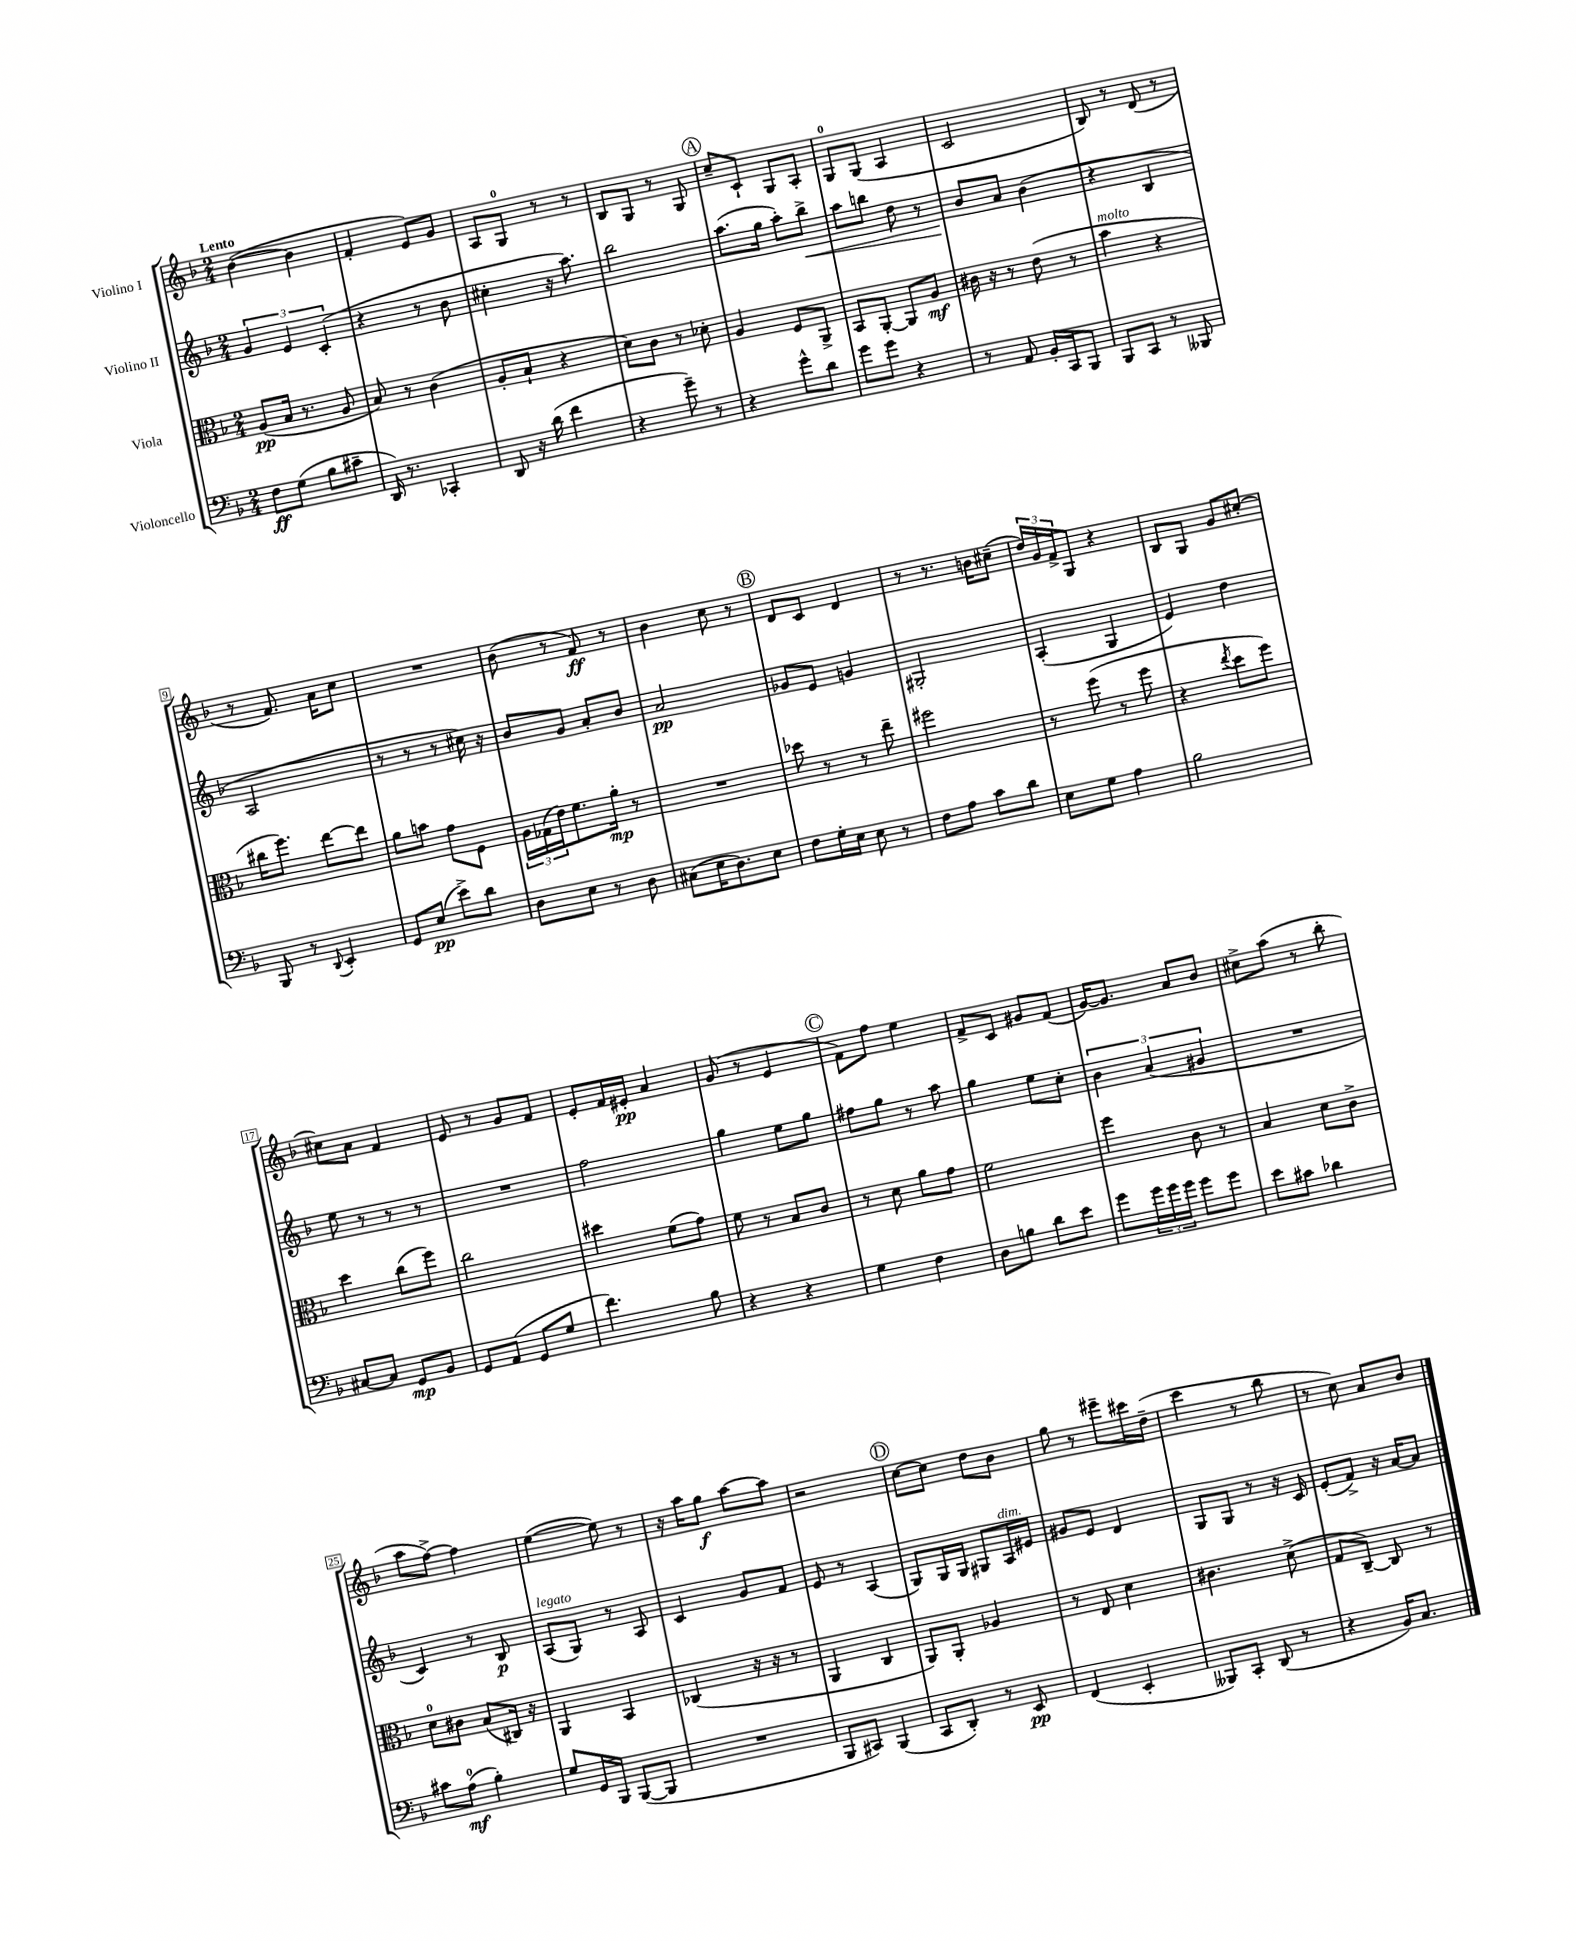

**kern	**kern	**kern	**kern
*staff4	*staff3	*staff2	*staff1
*clefF4	*clefC3	*clefG2	*clefG2
*k[b-]	*k[b-]	*k[b-]	*k[b-]
*M2/4	*M2/4	*M2/4	*M2/4
8F	(8A	6g	([4b-
(8G	16B-	.	.
.	.	6e	.
.	8.r	.	.
8B-	.	.	4b-]
.	.	(6c'	.
8c#~	8A	.	.
=	=	=	=
16DD)	8B-)	4r	4f'
8.r	.	.	.
.	8r	.	.
4CC-'	(4c	8r	8e)
.	.	8b-	8g
=	=	=	=
8DD	8A'	4cc#'	8A
16r	8B-`	.	8G
(16d	.	.	.
4f	4r	16r	8r
.	.	8.aa)	.
.	.	.	8r
=	=	=	=
4r	8d)	2bb-	8B-
.	8c	.	8G
8g~)	8r	.	8r
8r	8d-'	.	8G
=	=	=	=
4r	4A	(8.aa	8cc~
.	.	.	8c`
.	.	16gg	.
8g^^	8F	8aa')	8G
8d	8AA^	8bb-^	8A'
=	=	=	=
8g	8BB-	8aa	8G
8g	[8AA'	8bb	(8G
4r	8AA]	8dd	4A
.	8A	8r	.
=	=	=	=
8r	16c#	8b-	2c
.	16r	.	.
8AA	8r	8a	.
16BB-'	(8e	(4b-	.
16CC	.	.	.
8BBB-	8r	.	.
=	=	=	=
8BBB-	4b-	4r	8B-)
8CC	.	.	8r
8r	4r	4B-	(8d
8BBB--	.	.	8r
=	=	=	=
8BBB-	16cc#	2A	8r
.	8.ff)	.	.
8r	.	.	8.f)
8qqDD	.	.	.
4EE'	[8ee	.	.
.	.	.	16a
.	8ee]	.	8cc
=	=	=	=
8GG	8a	8r	2r
(8E	8b	8r	.
8e^)	8g	8r	.
8d	8F	16cc#)	.
.	.	16r	.
=	=	=	=
8D	24A	8b-	(8b-
.	(24G-	.	.
.	24e)	.	.
8E	8.f	8g	8r
8r	.	8a'	8f)
.	16a'	.	.
8D	8r	8b-	8r
=	=	=	=
(8C#	2r	2a	4b-
16E	.	.	.
8.D)	.	.	.
.	.	.	8cc
8E	.	.	8r
=	=	=	=
8F	8dd-	8g-	8d
16G'	8r	8e	8c
16E	.	.	.
8E	8r	4g	4d
8r	8ee~	.	.
=	=	=	=
8F	2ff#	2G#'	8r
8A	.	.	8.r
8c	.	.	.
.	.	.	16b
8d	.	.	(8cc#~
=	=	=	=
8E	8r	(4A'	24dd)
.	.	.	24g
.	.	.	24f^
8G	(8ff	.	8G
4A	8r	4G	4r
.	8ff	.	.
=	=	=	=
2B-	4r	4e)	8B-
.	.	.	8G
.	8qee	.	.
.	8dd	4dd	8g
.	8ff)	.	[8cc#'
=	=	=	=
[8C#	4dd	8ee	8cc#]
8C#]	.	8r	8a
8GG	(8cc	8r	4f
8BB-	8ff)	8r	.
=	=	=	=
8GG	2cc	2r	8e
(8AA	.	.	8r
8GG	.	.	8g
8G	.	.	8f
=	=	=	=
4.f)	4dd#	2ff	8e'
.	.	.	16f
.	.	.	16e#'
.	(8f	.	4a
8B-	8g)	.	.
=	=	=	=
4r	8f	4gg	(8g
.	8r	.	8r
4r	8B-	8ee	4e
.	8c	8gg	.
=	=	=	=
4G	8r	8ff#	8f)
.	8d	8gg	8ff
4F	8a	8r	4ee
.	8g	8aa	.
=	=	=	=
8D	2f	4gg	8f^
8B	.	.	8c
8d	.	8ee	8g#
8e	.	8cc'	(8f
=	=	=	=
8g	4ff	6b-	[16g)
.	.	.	8.g]
24g	.	.	.
24g	.	(6a	.
24g	.	.	.
8g	8c	.	8a
.	.	6g#	.
8g	8r	.	8b-
=	=	=	=
8e	4B-	2r	8cc#^
8c#	.	.	(8aa
4d-	8d	.	8r
.	8c^	.	8bb-'
=	=	=	=
8c#	8d	4c)	8aa
(8A	8c#	.	[8ff^)
4B-')	(8B-	8r	4ff]
.	16C#)	8B-	.
.	16r	.	.
=	=	=	=
8G	4AA	(8A	([4ee
16GG	.	8G)	.
16BBB-	.	.	.
([8BBB-	4BB-	8r	8ee])
8BBB-]	.	8A	8r
=	=	=	=
2r	(4C-	4c	16r
.	.	.	16aa
.	.	.	8gg
.	16r	8g	[8aa
.	16r	.	.
.	8r	8f	8aa]
=	=	=	=
8BBB-	4AA	8e	2r
8CC#)	.	8r	.
(4BBB-	4C	(4A	.
=	=	=	=
8CC	8AA)	8G)	[8cc
8DD')	8AA'	16G	8cc]
.	.	16G	.
8r	4A-	8G#	8dd
8EE	.	16A	8b-
.	.	16e#	.
=	=	=	=
(4FF	8r	8g#	8gg
.	8E	8e	8r
4EE'	4d	4d	8eee#~
.	.	.	16ccc#
.	.	.	(16dd~
=	=	=	=
8BBB--)	4.c#	8G	4ccc
8CC'	.	8G	.
(8DD	.	8r	8r
8r	(8d^	16r	8bb-
.	.	16c	.
=	=	=	=
4r	8G	(8e'	8r
.	[8C~)	8f^)	8cc)
16BB-)	8C]	16r	8a
8.C	.	[16a	.
.	8r	8a]	8b-
==	==	==	==
*-	*-	*-	*-
